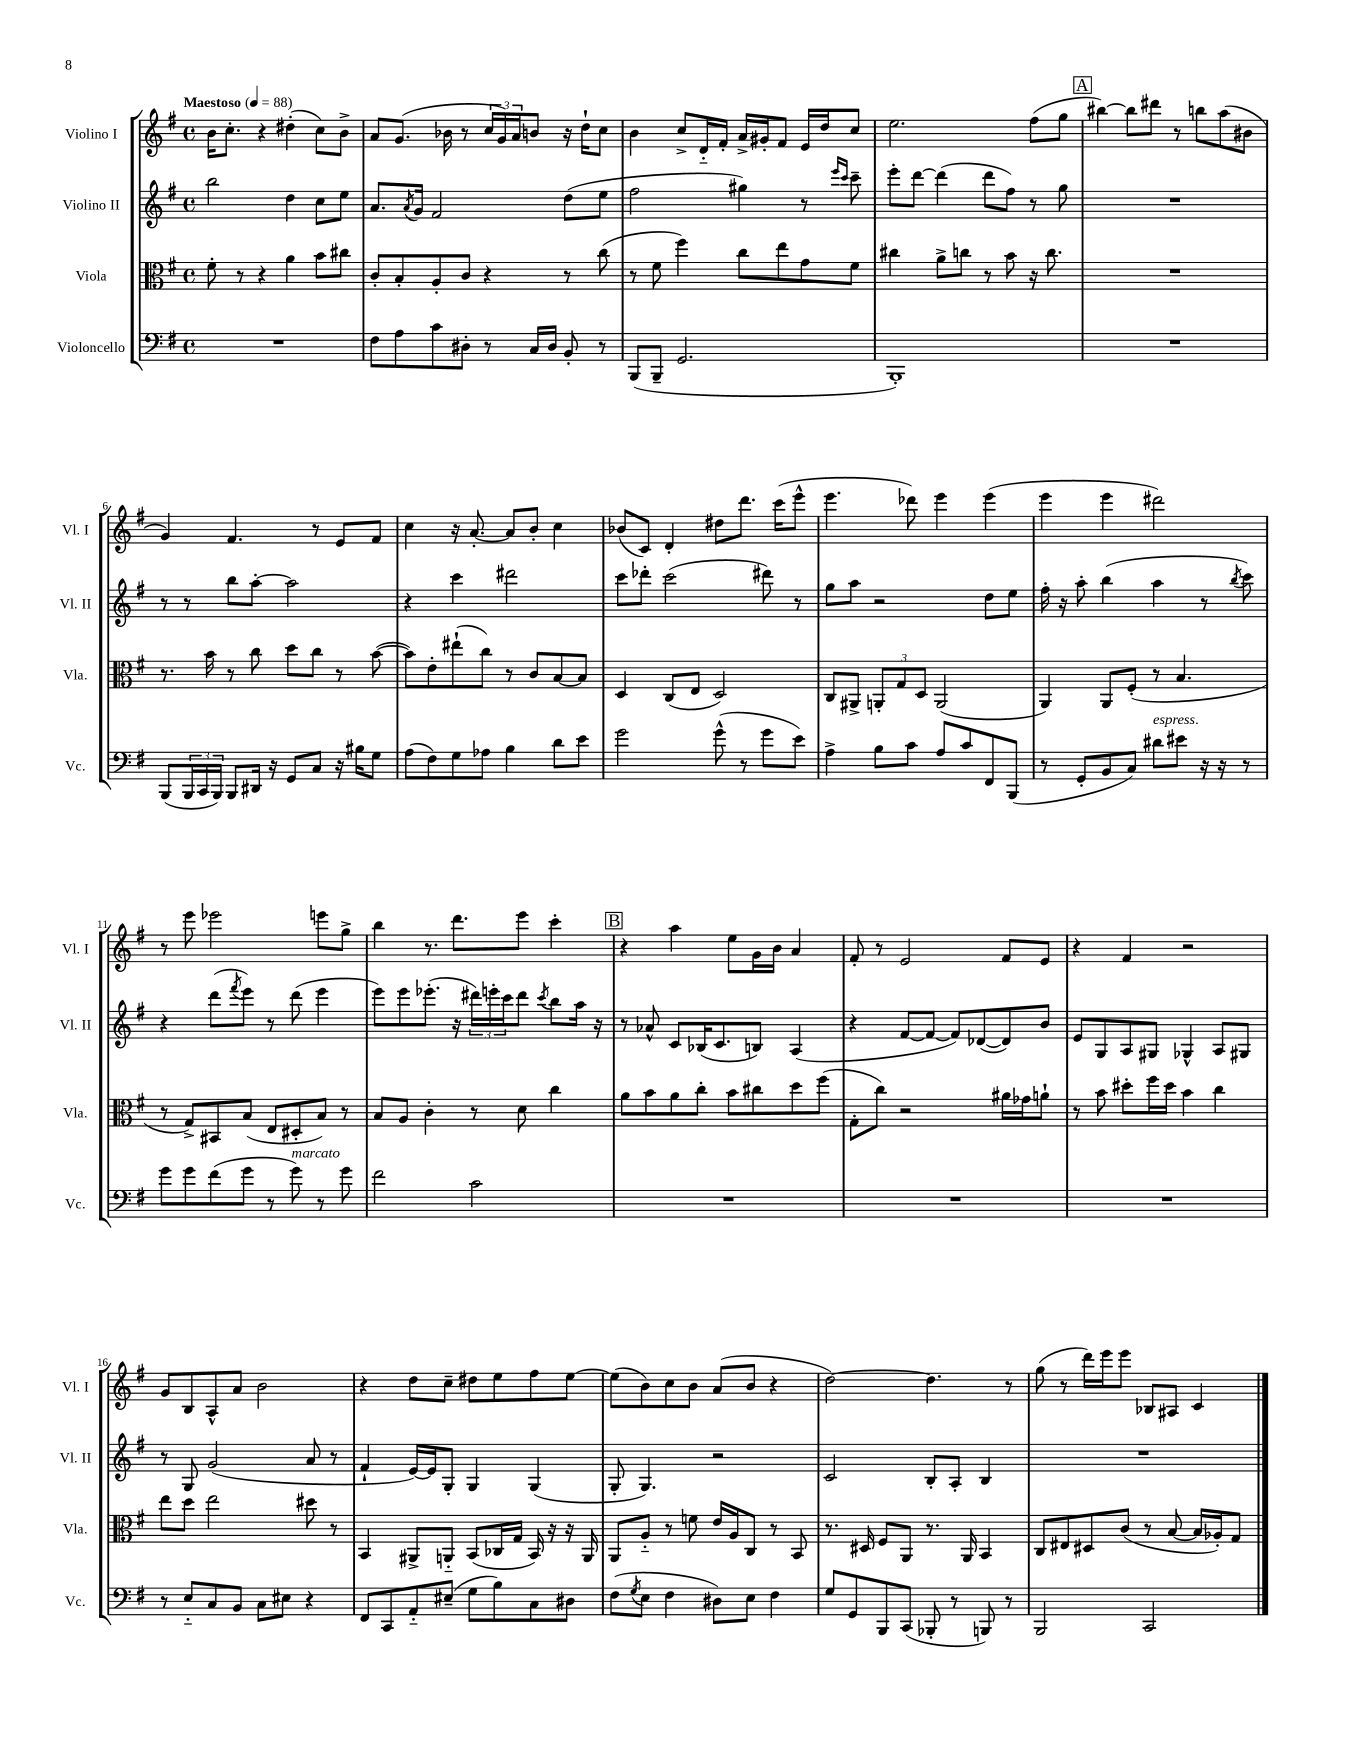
<<
\new StaffGroup <<
\new Staff = "s0" \with { instrumentName = "Violino I" shortInstrumentName = "Vl. I" } {
    \clef treble \key g \major \defaultTimeSignature \time 4/4 \tempo "Maestoso" 4 = 88
    b'16 c''8.-. r4 dis''4-.( c''8) b'8-> |
    a'8 g'8.( bes'16 r8 \tuplet 3/2 { c''16 g'16) a'16 } b'8 r16 d''16-! c''8 |
    b'4 c''8-> d'16-_ fis'16-. a'16-> gis'16-. fis'8 e'16 d''16 c''8 |
    e''2. fis''8( g''8 |
    \mark \markup { \box "A" } bis''4~) bis''8 dis'''8 r8 b''8 a''8( bis'8 |
    g'4) fis'4. r8 e'8 fis'8 |
    c''4 r16 a'8.~-. a'8 b'8-. c''4 |
    bes'8( c'8) d'4-. dis''8 d'''8. c'''16( e'''8-^ |
    e'''4. des'''8) e'''4 e'''4( |
    e'''4 e'''4 dis'''2) |
    r8 e'''8 ees'''2 e'''8 g''8-> |
    b''4 r8. d'''8. e'''8 c'''4-. |
    \mark \markup { \box "B" } r4 a''4 e''8 g'16 b'16 a'4 |
    fis'8-. r8 e'2 fis'8 e'8 |
    r4 fis'4 r2 |
    g'8 b8 a8-^ a'8 b'2 |
    r4 d''8 c''8-- dis''8 e''8 fis''8 e''8~ |
    e''8( b'8) c''8 b'8 a'8( b'8 r4 |
    d''2~) d''4. r8 |
    g''8( r8 d'''16) e'''16 e'''8 bes8 ais8 c'4 \bar "|." |
}
\new Staff = "s1" \with { instrumentName = "Violino II" shortInstrumentName = "Vl. II" } {
    \clef treble \key g \major \defaultTimeSignature \time 4/4
    b''2 d''4 c''8 e''8 |
    a'8. \acciaccatura { a'8 } g'16 fis'2 d''8( e''8 |
    fis''2 gis''4) r8 \grace { e'''16 c'''16 } c'''8-- |
    e'''8-. d'''8~ d'''4( d'''8 fis''8) r8 g''8 |
    \mark \markup { \box "A" } R1 |
    r8 r8 b''8 a''8~-. a''2 |
    r4 c'''4 dis'''2 |
    c'''8 des'''8-. c'''2( dis'''8) r8 |
    g''8 a''8 r2 d''8 e''8 |
    fis''16-. r16 a''8-. b''4( a''4 r8 \acciaccatura { b''8 } c'''8) |
    r4 d'''8( \acciaccatura { fis'''8 } e'''8) r8 d'''8( e'''4 |
    e'''8) e'''8 ees'''8.-.( r16 \tuplet 3/2 { dis'''16) e'''16-. c'''16 } dis'''8 \acciaccatura { c'''8 } b''8 a''16 r16 |
    \mark \markup { \box "B" } r8 aes'8-^ c'8 bes16( c'8. b8) a4( |
    r4 fis'8~ fis'8~ fis'8) des'8~( des'8) b'8 |
    e'8 g8 a8 gis8 ges4-^ a8 gis8 |
    r8 g8 g'2( a'8 r8 |
    fis'4-! e'16~) e'16 g8-. g4 g4( |
    g8-. g4.) r2 |
    c'2 b8-. a8-. b4 |
    R1 \bar "|." |
}
\new Staff = "s2" \with { instrumentName = "Viola" shortInstrumentName = "Vla." } {
    \clef alto \key g \major \defaultTimeSignature \time 4/4
    fis'8-. r8 r4 a'4 b'8 cis''8 |
    c'8-. b8-. a8-. c'8 r4 r8 c''8( |
    r8 fis'8 fis''4) c''8 e''8 g'8 fis'8 |
    cis''4 a'8-> c''8 r8 b'8 r16 c''8. |
    \mark \markup { \box "A" } R1 |
    r8. b'16 r8 c''8 d''8 c''8 r8 b'8~( |
    b'8) e'8-. eis''8-!( c''8) r8 c'8 b8~ b8 |
    d4 c8( e8 d2) |
    c8 ais,8-> \tuplet 3/2 { a,8-. g8 d8 } a,2( |
    a,4) a,8 fis8-.( r8 b4. |
    r8 g8->) bis,8 b8( e8 dis8-. b8) r8 |
    b8 a8 c'4-. r8 d'8 c''4 |
    \mark \markup { \box "B" } a'8 b'8 a'8 c''8-. b'8 cis''8 d''8 fis''8( |
    g8-. c''8) r2 ais'16 ges'16 a'8-! |
    r8 b'8 dis''8-. fis''16 dis''16 b'4 c''4 |
    e''8 d''8 e''2 dis''8 r8 |
    b,4 ais,8-> a,8-_ b,8( ces16 g16 b,16) r16 r16 a,16 |
    a,8 a8-_ r8 f'8 e'16 a16 c8 r8 b,8 |
    r8. dis16 fis8 a,8 r8. a,16 b,4 |
    c8 eis8 dis8 c'8( r8 b8~ b16 aes16-.) g8 \bar "|." |
}
\new Staff = "s3" \with { instrumentName = "Violoncello" shortInstrumentName = "Vc." } {
    \clef bass \key g \major \defaultTimeSignature \time 4/4
    R1 |
    fis8 a8 c'8 dis8-. r8 c16 dis16 b,8-. r8 |
    b,,8( b,,8-- g,2. |
    b,,1-.) |
    \mark \markup { \box "A" } R1 |
    b,,8( \tuplet 3/2 { b,,16 c,16 b,,16) } b,,8 dis,16 r16 g,8 c8 r16 bis16 g8 |
    a8( fis8) g8 aes8 b4 d'8 e'8 |
    g'2 g'8-^( r8 g'8 e'8) |
    a4-> b8 c'8 a8 c'8 fis,8 b,,8( |
    r8 g,8-. b,8 c8) dis'8^\markup { \italic "espress." } eis'8 r16 r16 r8 |
    g'8 g'8 fis'8( g'8 r8 g'8^\markup { \italic "marcato" }) r8 g'8 |
    fis'2 c'2 |
    \mark \markup { \box "B" } R1 |
    R1 |
    R1 |
    r8 e8-_ c8 b,8 c8 eis8 r4 |
    fis,8 c,8 a,8-_ eis8--( g8 b8) c8 dis8 |
    fis8( \acciaccatura { g8 } e8 fis4 dis8) e8 fis4 |
    g8 g,8 b,,8 c,8( bes,,8-. r8 b,,8) r8 |
    b,,2 c,2 \bar "|." |
}
>>
>>
